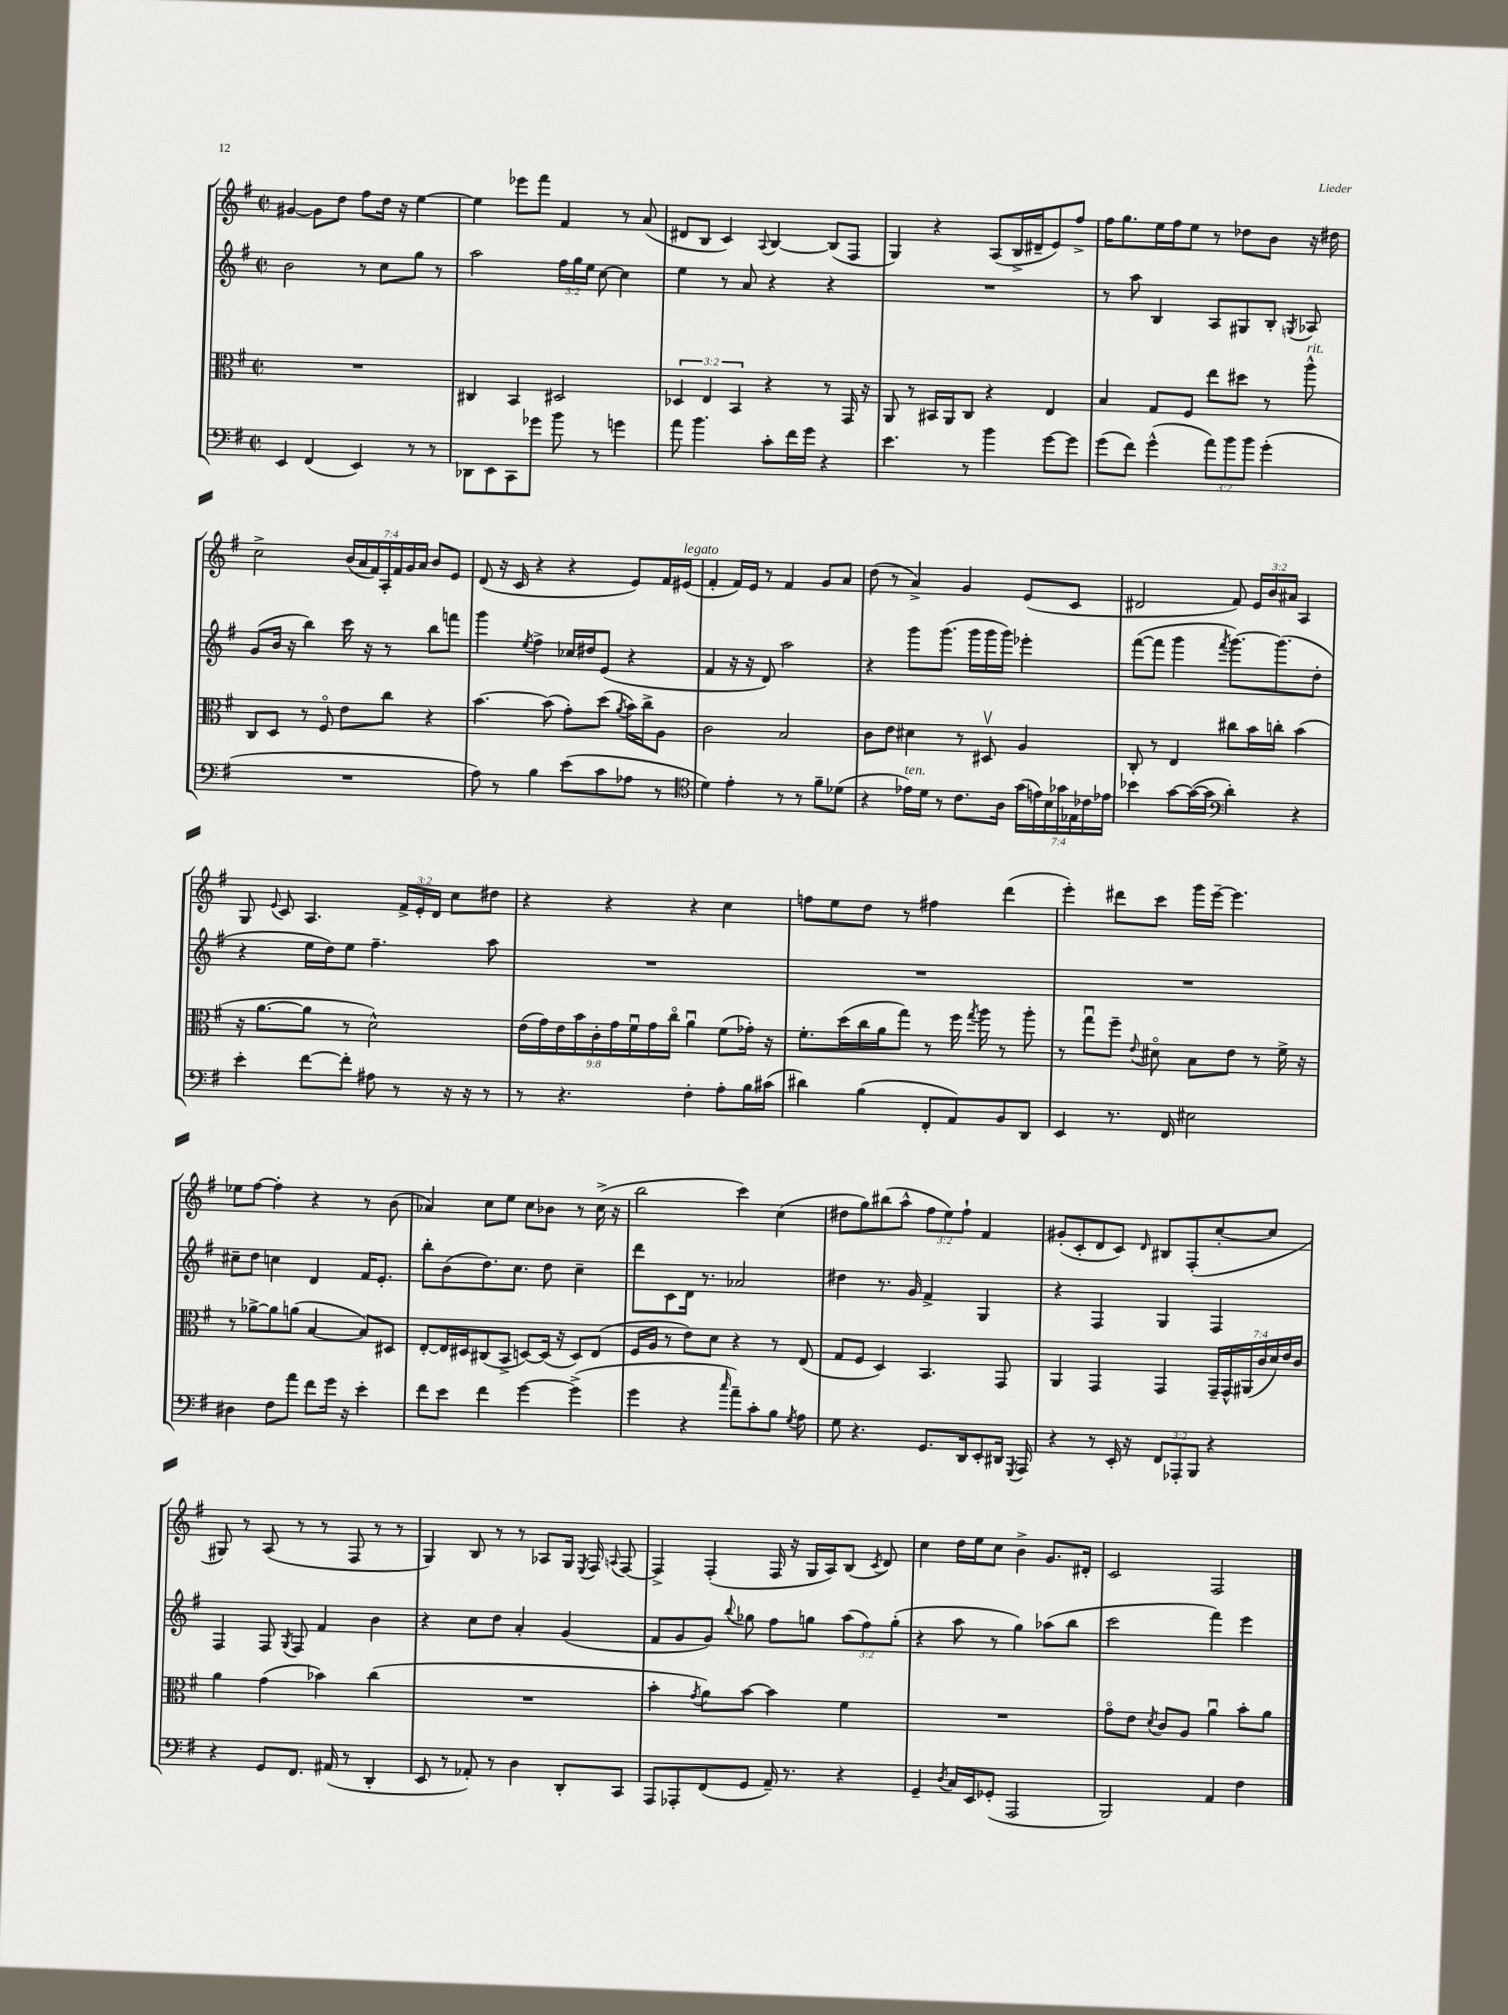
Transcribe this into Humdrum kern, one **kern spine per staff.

**kern	**kern	**kern	**kern
*part4	*part3	*part2	*part1
*staff4	*staff3	*staff2	*staff1
*clefF4	*clefC3	*clefG2	*clefG2
*k[f#]	*k[f#]	*k[f#]	*k[f#]
*M2/2	*M2/2	*M2/2	*M2/2
*met(c|)	*met(c|)	*met(c|)	*met(c|)
=20	=20	=20	=20
4EE/	1r	2b\	[4g#X/
(4FF#/	.	.	8g#\L]
.	.	.	8dd\J
4EE/)	.	8r	8ff#\L
.	.	8cc\L	16dd\Jk
.	.	.	16r
8r	.	8gg\J	[4ee\
8r	.	8r	.
=21	=21	=21	=21
8DD-X\L	4C#X/	2aa\	4ee\]
8EE\	.	.	.
8CC\	4BB/	.	8eee-X\L
8g-X\J	.	.	8fff#\J
8b\	2D#X/	24ff#\LL	4f#/
.	.	24gg\	.
.	.	24ee\JJ	.
8r	.	[8cc\	.
4gn\	.	4cc\]	8r
.	.	.	(8a/
=22	=22	=22	=22
8a\	6D-X/	4ee\	8d#X/L
4.b\	.	.	8B/J
.	6E/	.	.
.	.	8r	4c/)
.	6BB/	.	.
.	.	8a/	.
.	.	.	8qqA/
8c'\L	4r	4r	[4B/
16f#\L	.	.	.
16g\JJ	.	.	.
4r	8r	4r	(8B/L]
.	16GG/	.	8F#/J
.	16r	.	.
=23	=23	=23	=23
4.e\	8AA/	1r	4G/)
.	8r	.	.
.	16BB#X/LL	.	4r
.	16AA/J	.	.
8r	8C/J	.	.
4b\	4r	.	(8A/L
.	.	.	16B^/L
.	.	.	16d#X~/J
[8g\L	4E/	.	8e/)
8g\J]	.	.	8ff#^/J
=24	=24	=24	=24
(8g\L	4B/	8r	16ff#\KL
.	.	.	8.gg\
8f#\J)	.	8aa\	.
(4g^^\	8G/L	4B/	16ee\L
.	.	.	16ff#\J
.	8F#/J	.	8ee\J
12a\L)	8ee\L	8A/L	8r
12b\	.	.	.
.	8dd#X\J	8G#X/	8dd-X\L
12b\J	.	.	.
(4g'\	8r	8B'/J	8b\J
.	.	8qGn/	.
!	!LO:TX:a:i:t=rit.	!	!
.	8aa^^\	8A-X/	16r
.	.	.	16dd#X\
!!LO:LB:g=z
=25	=25	=25	=25
1r	8C/L	(8g/L	2cc^\
.	8D/J	16b/Jk	.
.	.	16r	.
.	8r	4bb\)	.
.	8F#/	.	.
.	8e\L	16ccc\	(28b/LL
.	.	.	28a/
.	.	16r	.
.	.	.	28f#/)
.	.	.	28A'/
.	8cc\J	8r	.
.	.	.	28f#/
.	.	.	28g/
.	.	.	28a/JJ
.	4r	8bb\L	8b/L
.	.	8fffn\J	8e/J
=26	=26	=26	=26
8A\)	[4.b\	4ggg\	(8d/
8r	.	.	16r
.	.	.	16c/
.	.	8qee/	.
4B\	.	4ff#^\	4r
.	(8b\]	.	.
(8e\L	8g'\L)	16cc-X/LL	4r
.	.	16dd#X/J	.
8c\	(8dd\J	(8e/J	.
.	8qa/	.	.
8A-X\J	16b\LL)	4r	8e/L)
.	16cc^\J	.	.
8r	8A\J	.	16f#/L
!	!	!	!LO:TX:a:i:t=legato
.	.	.	(16e#X/JJ
=27	=27	=27	=27
*clefC4	*	*	*
4d\)	2c\	4f#/	4f#'/
4e'\	.	16r	16f#/LL)
.	.	16r	16e/JJ
.	.	8d/)	8r
8r	2B/	2aa\	4f#/
8r	.	.	.
8f#~\L	.	.	8g/L
(8d-X\J	.	.	8a/J
=28	=28	=28	=28
4r	8c\L	4r	(8dd\
.	8e\J	.	8r
!LO:TX:a:i:t=ten.	!	!	!
16e-X\LL)	4d#X\	8ggg\L	4a^/)
16d\JJ	.	.	.
8r	.	(8.ggg\J	.
8.c\L	8r	.	4g/
.	.	16ggg\LL	.
.	8D#Xv/	16ggg\	.
16A\Jk	.	16ggg\JJ)	.
(28g\LL	4A/	4eee-X'\	(8e/L
28en\)	.	.	.
28B\	.	.	.
28g-X\	.	.	.
.	.	.	8c/J
28E-X\	.	.	.
28c-X\	.	.	.
28e-X\JJ	.	.	.
=29	=29	=29	=29
4b-X\	8C'/	([8fff#\L	2d#X/
.	8r	8fff#\J]	.
[8g\L	4E/	4ggg\	.
(16g\L_	.	.	.
16g\JJ]	.	.	.
*clefF4	*	*	*
.	.	8qfff#/	.
4d'\)	8cc#X\L	[8.ggg\L)	8f#/)
.	16b\L	.	24e/LL
.	.	.	24b/
.	16ccn'\JJ	(8.ggg\]	.
.	.	.	24a#X/JJ
4r	(4b\	.	4A/
.	.	8dd'\J	.
!!LO:LB:g=z
=30	=30	=30	=30
4e'\	16r	4r	8G/
.	[8.a\L	.	.
.	.	.	8qqe/
.	.	.	8c/
[8f#\L	8a\J]	16ee\LL	4.A/
.	.	16dd\J)	.
8f#'\J]	8r	8ee\J	.
8A#X\	2d^^\)	4.ff#~\	.
8r	.	.	24f#^/LL
.	.	.	24e'/
.	.	.	24d/JJ
16r	.	.	8cc\L
16r	.	.	.
8r	.	8aa\	8dd#X\J
=31	=31	=31	=31
8r	(18e\LL	1r	4r
.	18g\)	.	.
.	18e\	.	.
4.r	.	.	.
.	18b\	.	.
.	18c'\	.	.
.	.	.	4r
.	18g\	.	.
.	18f#u\	.	.
.	18g\	.	.
.	18cc\JJ	.	.
4F#'\	4au\	.	4r
8A'\L	(8f#\L	.	4cc\
16B\L	16g-X'\Jk)	.	.
(16c#X\JJ	16r	.	.
=32	=32	=32	=32
4d#X\)	8.f#'\L	1r	8ffn\L
.	.	.	8ee\
.	(16dd\L	.	.
(4B\	16cc\	.	8dd\J
.	16a\J	.	.
.	8gg\J)	.	8r
8FF#'/L	8r	.	4ff#X\
8AA/)	16ff#\	.	.
.	8qgg/	.	.
.	16aa\	.	.
8BB/	8r	.	(4ddd\
8DD/J	8aa'\	.	.
=33	=33	=33	=33
4EE/	8r	1r	4eee'\)
.	8ggu\L	.	.
8.r	8ff#~\J	.	8ddd#X\L
.	8qqe/	.	.
.	8d#X\	.	8ccc\J
16FF#/	.	.	.
2E#X\	8B\L	.	16ggg\LL
.	.	.	[16eee~\JJ
.	8e\J	.	4.eee\]
.	8r	.	.
.	16f#^\	.	.
.	16r	.	.
!!LO:LB:g=z
=34	=34	=34	=34
4D#X\	8r	8cc#X~\L	8ee-X\L
.	[8a-X^\L	8dd\J	[8ff#\J
8F#\L	8a-\]	4ccn\	4ff#'\]
8a\J	(8an\J	.	.
8f#\L	[4B/	4d/	4r
16g\Jk	.	.	.
16r	.	.	.
4e'\	8B/L])	16f#/KL	8r
.	.	8.e'/J	.
.	8D#X/J	.	(8b\
=35	=35	=35	=35
8f#\L	[8E'/L	8bb'\L	4a-X/)
8e\J	16E/L]	(8b\	.
.	16D#X/J	.	.
4f#\	(8C#X/	8.dd\)	8cc\L
.	8BB^/J	.	8ee\J
.	.	8.cc\J	.
[4g\	[8Dn/L)	.	8cc\L
.	(16D/Jk]	8dd\	8b-X\J
.	16r	.	.
(4g^\]	8D/L)	4cc~\	8r
.	(8E/J	.	(16cc^\
.	.	.	16r
=36	=36	=36	=36
4g\	16F#/LL	8ddd\L	2bb\
.	16A/JJ	.	.
.	8r	8c\	.
4r	8e\L)	16d\Jk	.
.	.	8.r	.
.	8d\J	.	.
16qqcc/	.	.	.
8a~\L)	4r	2a-X/	4ccc\)
8c'\	.	.	.
8B\J	8r	.	(4cc\
8qG/	.	.	.
8A\	(8E/	.	.
=37	=37	=37	=37
8G\	8G/L	4dd#X\	8dd#X\L
4.r	8F#/J	.	8gg\)
.	4D/)	8.r	(8bb#X\
.	.	.	8aa^^\J
.	.	16g/	.
8.GG/L	4.BB/	4f#^/	12ff#\L
.	.	.	12ee\)
.	.	.	12ff#`\J
16DD/k	.	.	.
8EE'/	.	4G/	4f#/
16DD#X/Jk	8GG/	.	.
8qGGG/	.	.	.
16AAA/	.	.	.
=38	=38	=38	=38
4r	4AA/	4r	(8g#X'/L
.	.	.	8c'/
8r	4GG/	4F#/	8d/
16EE'/	.	.	8c/J)
16r	.	.	.
.	.	.	16qqd/
12FF#/L	4GG/	4G/	8B#X/L
12AAA-X'/	.	.	.
.	.	.	(8F#'/
12BBB/J	.	.	.
4r	28GG~/LL	4F#/	[8cc'/
.	28GG^^/	.	.
.	(28AA#X/	.	.
.	28c/	.	.
.	.	.	8cc/J]
.	28d/)	.	.
.	28e/	.	.
.	28c/JJ	.	.
!!LO:LB:g=z
=39	=39	=39	=39
4r	4a\	4F#/	8G#X/)
.	.	.	8r
8GG/L	(4g\	8F#/	(8A/
.	.	8qG/	.
8.FF#/J	.	8F#/	8r
.	4b-X\)	4f#/	8r
(16AA#X/	.	.	.
8r	.	.	8F#/
4DD'/	(4cc\	4b\	8r
.	.	.	8r
=40	=40	=40	=40
8EE/	1r	4r	4G/)
8r	.	.	.
8AA-X'/)	.	8cc\L	8B/
8r	.	8dd\J	8r
4D\	.	4a'/	8r
.	.	.	8A-X/L
8DD'/L	.	(4g/	16G/Jk
.	.	.	8qE/
.	.	.	16F#/
.	.	.	8qqAn/
8CC/J	.	.	[8F#/
=41	=41	=41	=41
8AAA/L	4b'\	8f#/L	4F#^/]
8AAA-X'/	.	8g/	.
.	8qg/	.	.
(8FF#/	8a\L)	8g/J)	(4F#'/
.	.	8qqbb/	.
8GG/J	[8b\J	8gg-X\	.
16AA~/)	4b\]	8ff#\L	16F#/
8.r	.	.	16r
.	.	8ggn\J	16G/LL
.	.	.	16A/J)
4r	4f#\	(12aa\L	(8B/J
.	.	12ff#\)	.
.	.	.	8qc/
.	.	.	8d/)
.	.	(12gg'\J	.
=42	=42	=42	=42
4GG~/	1r	4r	4cc\
8qD/	.	.	.
16C/LL	.	8aa\	16dd\LL
16EE/J	.	.	16ee\J
(8GG-X'/J	.	8r	8cc\J
2AAA/	.	4gg\)	4b^\
.	.	(8aa-X\L	8.g/L
.	.	8bb\J	.
.	.	.	16d#X'/Jk
=43	=43	=43	=43
2BBB/)	8g\L	2ccc\	2c/
.	8e\J	.	.
.	8qd/	.	.
.	8c/L	.	.
.	8A/J	.	.
4AA/	4au\	4fff#\)	2F#/
4F#\	8b'\L	4eee\	.
.	8a\J	.	.
==	==	==	==
*-	*-	*-	*-
